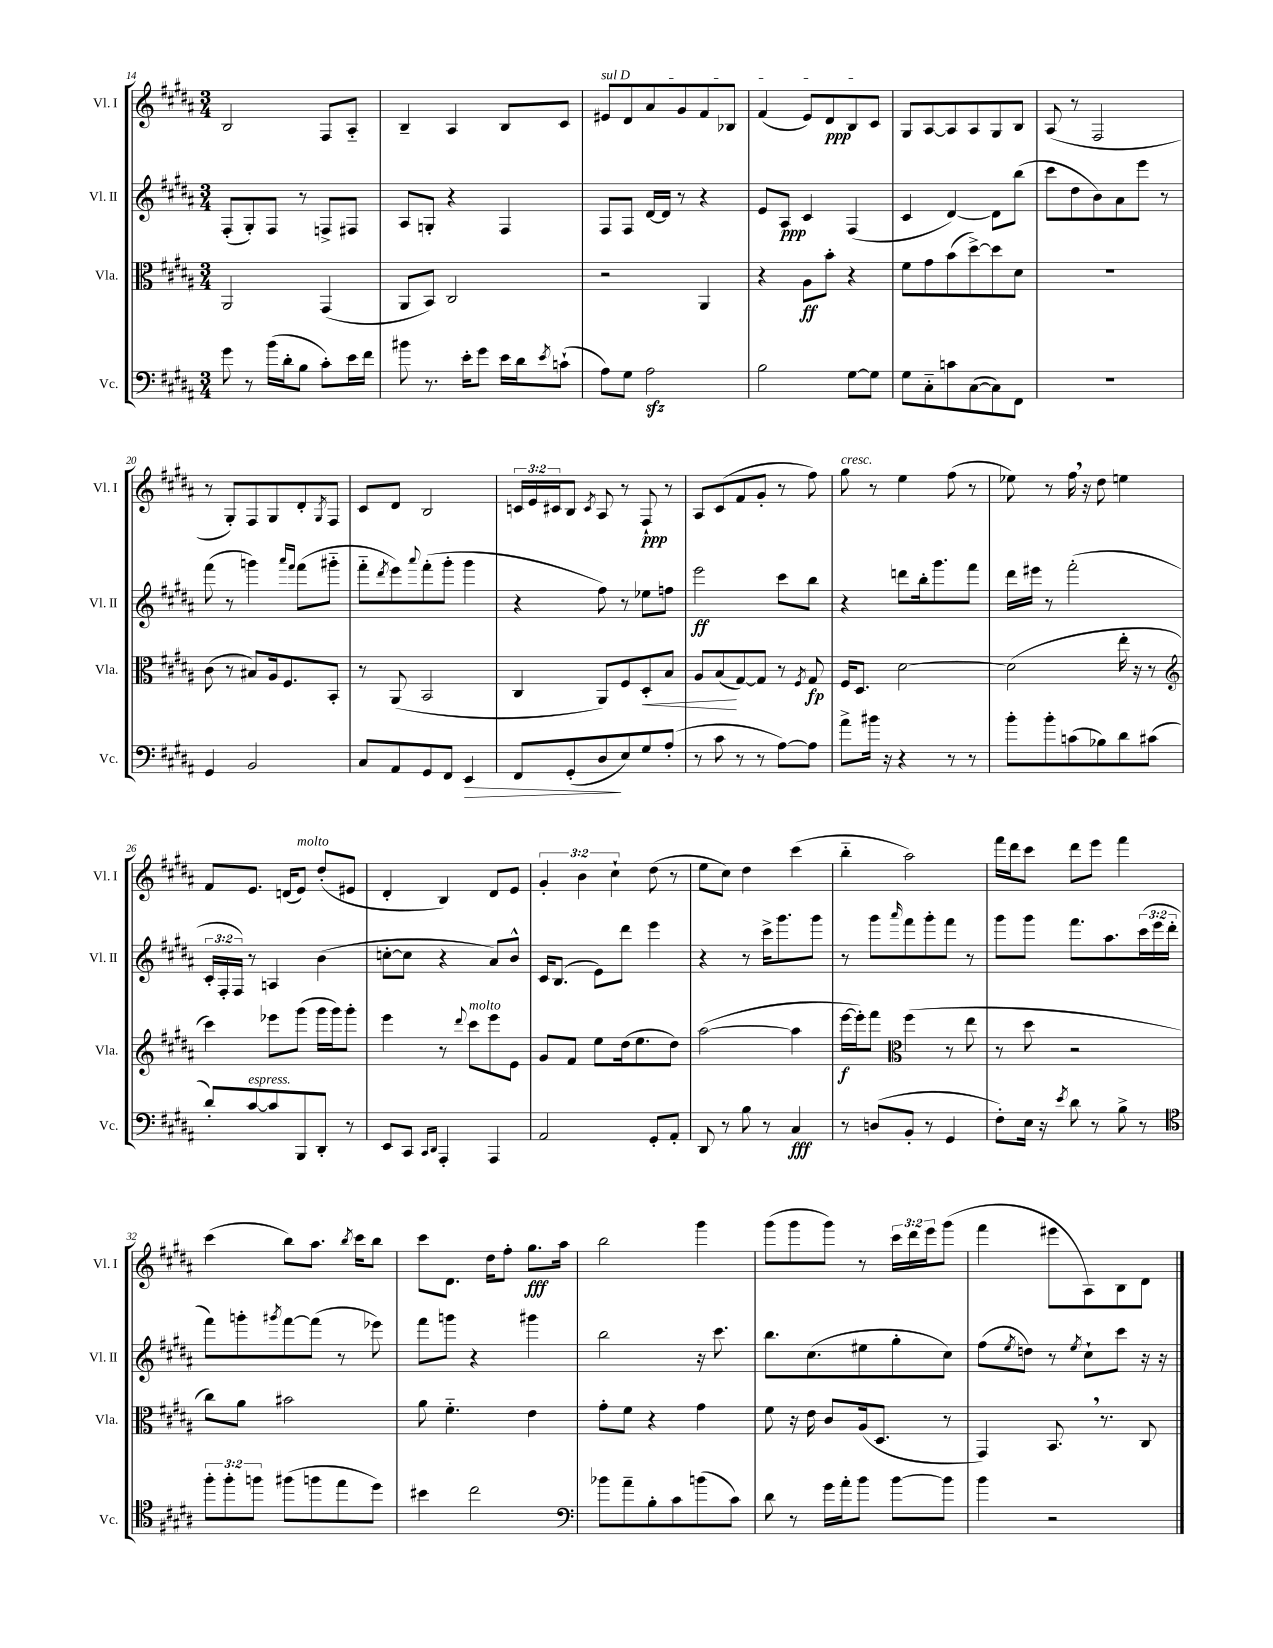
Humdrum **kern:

**kern	**kern	**kern	**kern
*staff4	*staff3	*staff2	*staff1
*clefF4	*clefC3	*clefG2	*clefG2
*k[f#c#g#d#a#]	*k[f#c#g#d#a#]	*k[f#c#g#d#a#]	*k[f#c#g#d#a#]
*M3/4	*M3/4	*M3/4	*M3/4
8g#\	2AA#/	(8F#'/L	2B/
8r	.	8G#'/)	.
(16b\LL	.	8F#/J	.
16d#'\J	.	.	.
8B\J	.	8r	.
8c#'\L)	(4GG#/	8F^/L	8F#/L
16e\L	.	8F#/J	8A#'~/J
16f#\JJ	.	.	.
=	=	=	=
8b#\	8AA#/L	8A#/L	4B~/
8.r	8BB/J)	8G'/J	.
.	2C#/	4r	4A#/
16e'\LK	.	.	.
8g#\J	.	.	.
16e\LL	.	4F#/	8B/L
16d#\J	.	.	.
8qe/	.	.	.
(8c`\J	.	.	8c#/J
=	=	=	=
8A#\L)	2r	8F#/L	8e#/L
8G#\J	.	8F#/J	8d#/
2A#\	.	[16d#/LL	8a#/
.	.	16d#/]JJ	.
.	.	8r	8g#/
.	4AA#/	4r	8f#/
.	.	.	8B-/J
=	=	=	=
2B\	4r	8e/L	(4f#/
.	.	8A#/J	.
.	8A#\L	4c#/	8e/L)
.	8b'\J	.	8d#/
[8G#\L	4r	(4F#/	8B/
8G#\]J	.	.	8c#/J
=	=	=	=
8G#\L	8f#\L	4c#/	8G#/L
8C#'~\	8g#\	.	[8A#/
8c\	(8b\	[4d#/)	8A#/]
([8C#\	[8dd#^\)	.	8A#/
8C#\])	8dd#\]	8d#\]L	8G#/
8FF#\J	8d#\J	(8bb\J	8B/J
=	=	=	=
2.r	2.r	8ccc#\L	(8A#/
.	.	8dd#\	8r
.	.	8b\)	2F#/
.	.	8a#\	.
.	.	8eee\J	.
.	.	8r	.
=	=	=	=
4GG#/	(8c#\	(8fff#\	8r
.	8r	8r	8G#'/L)
2BB/	8B#/L)	4ggg\)	8F#/
.	16A#/k	.	8G#/
.	8.F#/	.	.
.	.	16qqaaa#/LL	.
.	.	16qqfff#/JJ	.
.	.	(8fff#\L	8d#'/
.	.	.	8qG#/
.	8BB'/J	8ggg#'~\J	8F#/J
=	=	=	=
8C#/L	8r	8fff#'~\L	8c#/L
.	.	8qddd#/	.
8AA#/	(8AA#/	8eee\)	8d#/J
.	.	8qqaaa#/	.
8GG#/	2BB/	(8fff#'\	2B/
8FF#/J	.	8ggg#'\J	.
4EE/	.	4ggg#\	.
=	=	=	=
8FF#/L	4C#/	4r	24c/LL
.	.	.	24e/
.	.	.	24c#/J
(8GG#'/	.	.	8B/J
.	.	.	8qc#/
8D#/	8AA#/L)	8ff#\)	8A#/
8E/)	8F#/	8r	8r
8G#/	8D#'/	8ee-\L	8F#`/
(8A#'/J	8B/J	8ff\J	8r
=	=	=	=
8r	8A#/L	2eee\	8A#/L
8c#\	(8B/	.	(8c#/
8r	[8G#/)	.	8f#/
8r	8G#/]J	.	8g#'/J
[8A#\L)	8r	8ccc#\L	8r
.	8qF#/	.	.
8A#\]J	8G#/	8bb\J	8ff#\)
=	=	=	=
8a#^\L	16F#/LK	4r	8gg#\
.	8.D#/J	.	.
16b#\Jk	.	.	8r
16r	.	.	.
4r	[2d#\	8ddd\L	4ee\
.	.	16bb'\k	.
.	.	8.ggg#\	.
8r	.	.	(8ff#\
8r	.	8fff#\J	8r
=	=	=	=
8b'\L	(2d#\]	16ddd#\LL	8ee-\)
.	.	16eee#\JJ	.
8b'\	.	8r	8r
(8c\	.	(2fff#'\	16ff#\
.	.	.	16r
8B-\)	.	.	8dd#\
8d#\	16ee'\	.	4ee\
.	16r	.	.
(8c#\J	8r	.	.
=	=	=	=
*	*clefG2	*	*
8d#'/L)	4ccc#\)	24c#'/LL	8f#/L
.	.	24F#'/	.
.	.	24F#/JJ)	.
[8c#/	.	8r	8.e/J
8c#/]	8eee-\L	4A/	.
.	.	.	(16d/LK
8BBB/	(8ggg#\J	.	8e/J)
8DD#'/J	16ggg#\LL	(4b\	(8dd#'/L
.	16ggg#\J)	.	.
8r	8ggg#'\J	.	8e#/J
=	=	=	=
8EE/L	4eee\	[8cc'\L	4d#'/
8CC#/J	.	8cc\]J	.
16qqCC#/LL	.	.	.
16qqDD#/JJ	.	.	.
4AAA#'/	8r	4r	4B/)
.	8qqddd#/	.	.
.	8ccc#\L	.	.
4AAA#/	8eee\	8a#/L)	8d#/L
.	8e\J	8b^^/J	8e/J
=	=	=	=
2AA#/	8g#/L	16c#/LK	6g#'/
.	.	(8.B/J	.
.	8f#/J	.	.
.	.	.	6b\
.	8ee\L	8e\L)	.
.	.	.	6cc#`\
.	(16dd#\k	8ddd#\J	.
.	8.ee\	.	.
8GG#'/L	.	4eee\	(8dd#\
8AA#'/J	8dd#\J)	.	8r
=	=	=	=
8DD#/	([2aa#\	4r	8ee\L
8r	.	.	8cc#\J)
8B\	.	8r	4dd#\
8r	.	16ccc#^\LK	.
.	.	8.ggg#\	.
4C#/	4aa#\]	.	(4ccc#\
.	.	8ggg#\J	.
=	=	=	=
8r	[16eee\LL	8r	4bb'~\
.	16eee'\]J)	.	.
(8D/L	8fff#\J	8ggg#\L	.
*	*clefC3	*	*
.	.	16qqaaa#/	.
8BB'/J	(4ff#\	8fff#\	2aa#\)
8r	.	8ggg#'\	.
4GG#/	8r	8fff#\J	.
.	8ee\	8r	.
=	=	=	=
8F#'\L)	8r	8ggg#\L	16fff#\LL
.	.	.	16ddd#\J
16E\Jk	8dd#\	8ggg#\J	8ccc#\J
16r	.	.	.
8qe/	.	.	.
8d#\	2r	8.fff#\L	8ddd#\L
8r	.	.	8eee\J
.	.	8.aa#\	.
8B^\	.	.	4fff#\
8r	.	(24ccc#\L	.
.	.	24eee\	.
.	.	24ddd#'\JJ	.
=	=	=	=
*clefC4	*	*	*
12ff#'\L	8cc#\L)	8fff#\L)	(4ccc#\
12ff#'\	.	.	.
.	8a#\J	8ggg'\	.
12ff\J	.	.	.
.	.	8qggg#/	.
(8ff#\L	2b#\	[8fff#\	8bb\L)
8ff\	.	(8fff#\]J	8.aa#\J
8ee\	.	8r	.
.	.	.	8qbb/
.	.	.	16ccc#\LK
8dd#\J)	.	8eee-\)	8bb\J
=	=	=	=
4b#\	8a#\	8fff#\L	8ccc#\L
.	4.f#'~\	8ggg\J	8.d#\J
2cc#\	.	4r	.
.	.	.	16dd#\LK
.	.	.	8ff#'\J
.	4e\	4ggg#\	8.gg#\L
.	.	.	16aa#\Jk
=	=	=	=
*clefF4	*	*	*
8b-\L	8g#'\L	2bb\	2bb\
8a#~\	8f#\J	.	.
8B'\	4r	.	.
8c#\	.	.	.
(8b\	4g#\	16r	4ggg#\
.	.	8.ccc#\	.
8c#\J)	.	.	.
=	=	=	=
8d#\	8f#\	8.bb\L	(8ggg#\L
8r	16r	.	8ggg#\
.	16e\	(8.cc#\	.
16g#\LL	8c#/L	.	8ggg#\J)
16a#'\J	.	.	.
8b\J	(16A#/k	8ee#\	8r
.	8.D#/J	.	.
[8b\L	.	8gg#'\	24ccc#\LL
.	.	.	24ddd#\
.	.	.	24eee\J
8b\]J	8r	8cc#\J)	(8ggg#\J
=	=	=	=
4b\	4GG#/)	(8ff#\L	4fff#\
.	.	8qee/	.
.	.	8dd\J)	.
2r	8.BB/	8r	8eee#\L
.	.	8qee/	.
.	.	8cc#`\L	8A#\)
.	8.r	.	.
.	.	8ccc#\J	8B\
.	8C#/	16r	8d#\J
.	.	16r	.
==	==	==	==
*-	*-	*-	*-
